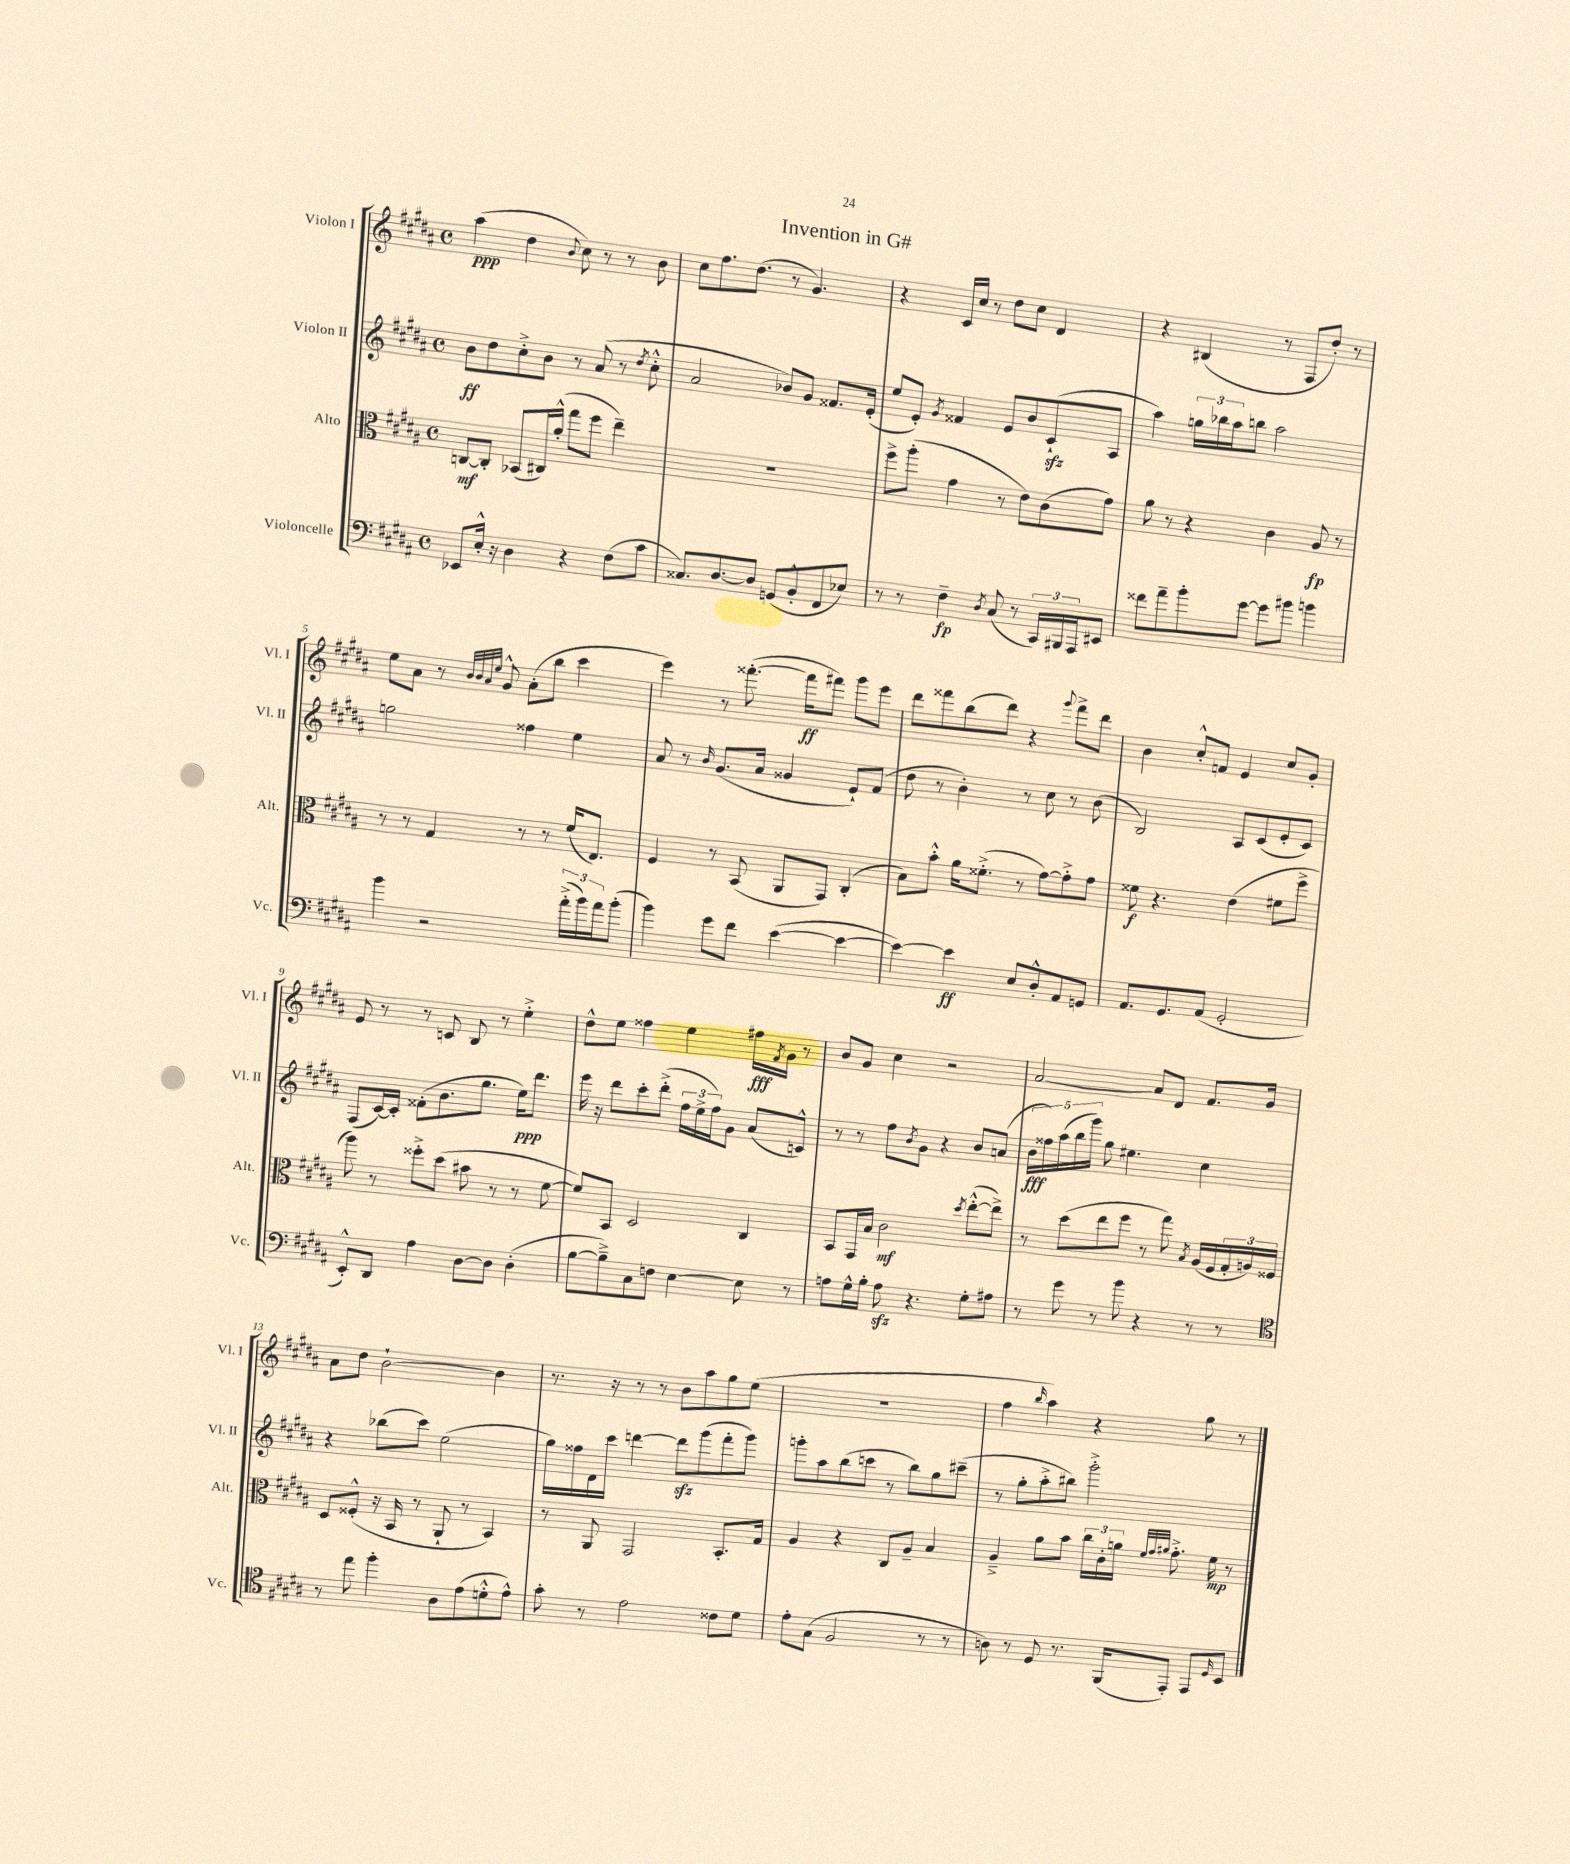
\header { title = "Invention in G#" }
<<
\new StaffGroup <<
\new Staff = "s0" \with { instrumentName = "Violon I" shortInstrumentName = "Vl. I" } {
    \clef treble \key b \major \defaultTimeSignature \time 4/4
    ais''4\ppp( dis''4 \appoggiatura { b'8 } cis''8) r8 r8 b'8 |
    cis''8 fis''8. dis''8.( r8 gis'4.) |
    r4 cis'16 cis''16 r8 dis''8 cis''8 dis'4 |
    r4 bis4( r8 fis8 dis''8-.) r8 |
    e''8 ais'8 r8 \grace { b'32 b'32 ais'32 e''32 } gis'8-^ ais'8-.( b''8 cis'''4 |
    e'''4) r8 fisis'''8.~-.( fisis'''16\ff fis'''8) gis'''8 e'''8 |
    dis'''8 fisis'''8 b''8( dis'''8) r4 \appoggiatura { gis'''8 } fisis'''8-> dis'''8 |
    b'4 cis''8-.-^ f'8 e'4 cis''8 gis'8-. |
    e'8 r8 r8 c'8 b8 r8 e''4-.-> |
    dis''8-^ e''8 fisis''4 e''4 fis''16\fff \acciaccatura { fis'8 } gis'16 r8 |
    b'8 gis'8 cis''4 r2 |
    ais'2~ ais'8 dis'8 fis'8. gis'16 |
    ais'8 dis''8 b'2~-! b'4 |
    r8. r16 r8 r8 b'8 ais''8 gis''8 e''8( |
    R1 |
    fis''4 \grace { b''16 } ais''4) r4 gis''8 r8 \bar "|." |
}
\new Staff = "s1" \with { instrumentName = "Violon II" shortInstrumentName = "Vl. II" } {
    \clef treble \key b \major \defaultTimeSignature \time 4/4
    b'8\ff dis''8 cis''8-.-> b'8 r8 ais'8( r8 \acciaccatura { dis''8 } cis''8-.-^ |
    ais'2 bes'8) gis'8 fisis'8. e'16-.( |
    e''8 e'8-.) \acciaccatura { gis'8 } fisis'4 e'8 b'8 cis'8-!\sfz( ais8 |
    ais''4) \tuplet 3/2 { g''16 bes''16 ais''16 } b''8 ais''2 |
    g''2 fisis''4 e''4 |
    ais'8 r8 \grace { b'16 } gis'8.( ais'16 gisis'4 e'8-!) fis'8( |
    dis''8 r8 b'4-.) r8 cis''8 r8 b'8( |
    b2) ais8 cis'8( e'8-. cis'8) |
    fis8( cis'16~) cis'16-. fisis'8-.( b'8. gis''8. e''16\ppp) dis'''8. |
    e'''16 r16 dis'''8 cis'''8-. dis'''8-.->( \tuplet 3/2 { fis''16 e''16-> fis''16) } gis'8 ais'8( c'8-^) |
    r8 r8 fis''8 \acciaccatura { b'8 } gis'8 r4 b'8 a'8( |
    \tuplet 5/4 { b'16\fff fisis''16) ais''16( b''16 gis'''16) } gis''8 eis''4. cis''4 |
    r4 bes''8( cis'''8) e''2( |
    gis''16) fisis''16 dis'16 cis'''16 d'''4~ d'''8\sfz gis'''8( fis'''8-. gis'''8) |
    g'''8-. ais''8 b''8( c'''8 r8 b''8) gis''8 cis'''8--( |
    r8 gis''8-. ais''8-.-> bis''8) gis'''2-.-> \bar "|." |
}
\new Staff = "s2" \with { instrumentName = "Alto" shortInstrumentName = "Alt." } {
    \clef alto \key b \major \defaultTimeSignature \time 4/4
    c8~\mf c8-. bes,8( cis16) ais'16-.-^( gis''8 fis''8 e''4--) |
    R1 |
    fis''8-> ais''8-.( gis'4 r8 e'8) cis'8( gis'8) |
    ais'8 r8 r4 cis'4 ais8\fp r8 |
    r8 r8 gis4 r8 r8 fis'16( e8.) |
    fis4 r8 b,8( ais,8 gis,8) cis4-.( |
    b8) b'8-.-^ ais'16 fisis'8.-.->( r8 gis'8~) gis'8-.-> gis'8 |
    fisis'8\f r4. e'4( fis'8 fis''8-> |
    ais''8) r8 fisis''8-.-> dis''8( bis'8 r8 r8 fis'8~ |
    fis'8) b,8 dis2 cis4 |
    b,8 gis,16 b16 cis'2\mf \acciaccatura { dis''8 } e''8~-.-^( e''8->) |
    r8 dis''8( e''8 fis''8 r8 gis''8) \acciaccatura { b8 } ais16( fis16 \tuplet 3/2 { gis16-. a16) fisis16 } |
    dis8 fisis8-.-^( r16 b,16 r8 ais,8-! r8 b,4) |
    r8 ais,8 gis,2 b,8.-. gis16 |
    ais4 r4 cis8 ais8-- b4 |
    ais4---> ais'8 b'8 \tuplet 3/2 { cis''16 cis'16-. a'16 } \grace { fis'32 gis'32 ais'32 } gis'8.-.-> fis'16\mp r8 \bar "|." |
}
\new Staff = "s3" \with { instrumentName = "Violoncelle" shortInstrumentName = "Vc." } {
    \clef bass \key b \major \defaultTimeSignature \time 4/4
    ees,8 e16-.-^ r16 dis4 r4 fis8( cis'8 |
    cisis8.) dis8.~ dis8 g,8( b,8-.-^ fis,8 ees8) |
    r8 r8 fis4--\fp \acciaccatura { dis8 } cis8( r8 \tuplet 3/2 { cis,16) bis,,16 ais,,16 } eis,8 |
    fisis'8 ais'8-- b'8-. gis'8~ gis'8 bis'8 b'4 |
    b'4 r2 \tuplet 3/2 { ais'16-.->( b'16) ais'16 } b'8-.( |
    b'4) gis'8 fis'8 e'4~( e'4~ |
    e'4~) e'4\ff e8 dis8-.-^ ais,8 g,8 |
    ais,8. gis,8. ais,8( gis,2-. |
    e,8-.-^) dis,8 ais4 dis8~ dis8 dis4-.( |
    b8~ b8--->) cis8 f8 e4~ e8 r8 |
    a8 gis16-^ b16-. a8\sfz r4. gis8-. ais8 |
    r8 gis'8 r8 b'8 r4 r8 r8 |
    \clef tenor r8 e''8 fis''4-. ais8 e'8( d'8-.-^ e'8-^) |
    gis'8-. r8 e'2 cisis'8 dis'8 |
    e'8-. gis8( fis2 r8 r8 |
    a8) r8 dis8 r8. fis,16( e,8-.) e,8 \grace { dis16 } b,8 \bar "|." |
}
>>
>>
